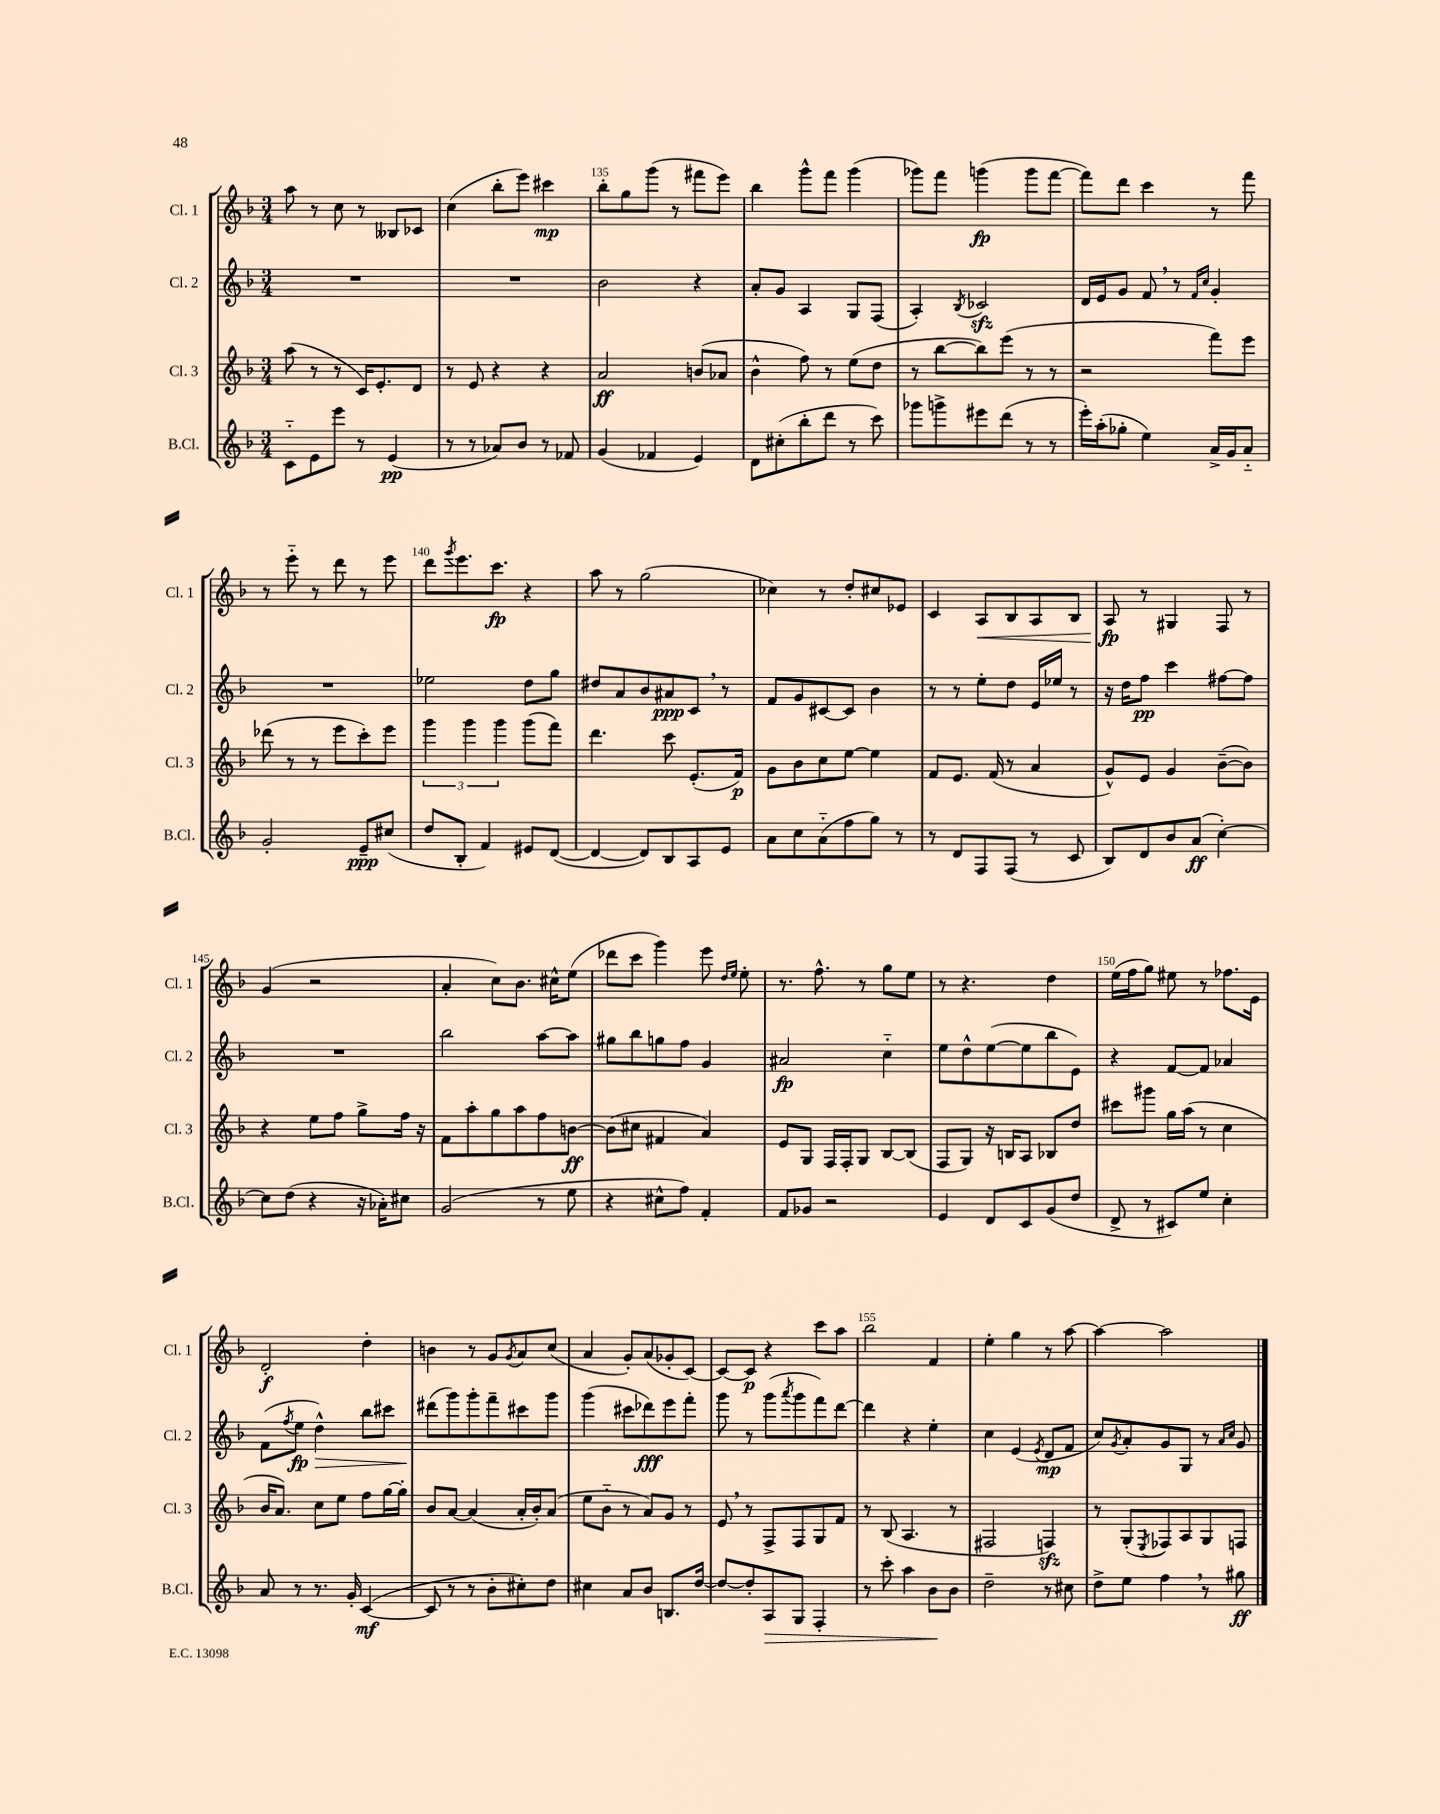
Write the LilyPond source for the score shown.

<<
\new StaffGroup <<
\new Staff = "s0" \with { instrumentName = "Cl. 1" shortInstrumentName = "Cl. 1" } {
    \clef treble \key f \major \numericTimeSignature \time 3/4
    a''8 r8 c''8 r8 beses8 ces'8 |
    c''4( bes''8-. e'''8) cis'''4\mp |
    bes''8-. g''8 g'''8( r8 fis'''8 e'''8) |
    bes''4 g'''8-^ f'''8 g'''4( |
    ges'''8) f'''8 g'''4\fp( g'''8 f'''8~ |
    f'''8) d'''8 c'''4 r8 f'''8 |
    r8 e'''8-_ r8 d'''8 r8 e'''8 |
    d'''8 \acciaccatura { g'''8 } e'''8. c'''8.\fp r4 |
    a''8 r8 g''2( |
    ces''4) r8 d''8-. cis''8 ees'8 |
    c'4 a8\< bes8 a8 bes8 |
    a8\fp\! r8 gis4 f8 r8 |
    g'4( r2 |
    a'4-. c''8) bes'8. cis''16-^ e''8( |
    des'''8 c'''8 g'''4) e'''8 \grace { d''16 e''16 } e''8-. |
    r8. f''8.-^ r8 g''8 e''8 |
    r8 r4. d''4 |
    e''16( f''16 g''8) eis''8 r8 fes''8. e'16 |
    d'2-.\f d''4-. |
    b'4 r8 g'8 \acciaccatura { g'8 } a'8 c''8( |
    a'4 g'8-.) a'8( ges'8-. c'8~) |
    c'8~ c'8\p r4 c'''8 a''8 |
    bes''2 f'4 |
    e''4-. g''4 r8 a''8~ |
    a''4~ a''2 \bar "|." |
}
\new Staff = "s1" \with { instrumentName = "Cl. 2" shortInstrumentName = "Cl. 2" } {
    \clef treble \key f \major \numericTimeSignature \time 3/4
    R2. |
    R2. |
    bes'2 r4 |
    a'8-. g'8 a4 g8 f8( |
    a4-.) \acciaccatura { bes8 } ces'2\sfz |
    d'16 e'16 g'8 f'8 \breathe r8 \grace { f'16 c''16 } g'4-. |
    R2. |
    ees''2 d''8 g''8 |
    dis''8 a'8 bes'8 ais'8\ppp c'8 \breathe r8 |
    f'8 g'8 cis'8~ cis'8 bes'4 |
    r8 r8 e''8-. d''8 e'16 ees''16 r8 |
    r16 d''16 f''8\pp c'''4 fis''8~ fis''8 |
    R2. |
    bes''2 a''8~ a''8 |
    gis''8 bes''8 g''8 f''8 g'4 |
    ais'2\fp c''4-_ |
    e''8 d''8-^ e''8~( e''8 bes''8 e'8) |
    r4 f'8~ f'8 aes'4 |
    f'8( \acciaccatura { f''8 } e''8\fp\> d''4-^) bes''8 cis'''8 |
    dis'''8\!( g'''8) g'''8-. f'''8-- cis'''8 g'''8 |
    g'''4( cis'''8 des'''8\fff) e'''8 f'''8-. |
    g'''8 r8 g'''8( \acciaccatura { a'''8 } g'''8 f'''8) d'''8~ |
    d'''4 r4 e''4-. |
    c''4 e'4( \acciaccatura { e'8 } d'8\mp f'8 |
    c''8) \acciaccatura { g'8 } a'8-. g'8 g8 r8 \grace { a'16 c''16 } g'8 \bar "|." |
}
\new Staff = "s2" \with { instrumentName = "Cl. 3" shortInstrumentName = "Cl. 3" } {
    \clef treble \key f \major \numericTimeSignature \time 3/4
    a''8( r8 r8 c'16) e'8.-. d'8 |
    r8 e'8 r4 r4 |
    a'2\ff b'8( aes'8 |
    bes'4-^ f''8) r8 e''8( d''8 |
    r8 bes''8~ bes''8) e'''8( r8 r8 |
    r2 f'''8) e'''8 |
    des'''8( r8 r8 e'''8 c'''8-.) e'''8 |
    \tuplet 3/2 { g'''4 g'''4 g'''4 } g'''8( f'''8) |
    d'''4. c'''8 e'8.-.( f'16\p) |
    g'8 bes'8 c''8 e''8~ e''4 |
    f'8 e'8. f'16( r8 a'4 |
    g'8-^) e'8 g'4 bes'8~--( bes'8) |
    r4 e''8 f''8 g''8-> f''16 r16 |
    f'8 a''8-. g''8 a''8 f''8 b'8~\ff |
    b'8( cis''8 fis'4 a'4) |
    e'8 g8 f16 f16-. g8 bes8~ bes8( |
    f8 g8) r16 b16 a8 bes8 d''8 |
    cis'''8 gis'''8 g''16 a''16( r8 c''4 |
    bes'16 a'8.) c''8 e''8 f''8 g''16~ g''16-. |
    bes'8 a'8~ a'4( a'16-. bes'16-.) a'8( |
    e''8 bes'8-_ r8 a'8) g'8 r8 |
    e'8 \breathe r8 f8-> f8 g8 f'8 |
    r8 bes8( a4. r8 |
    fis2 f4\sfz) |
    r8 g8-.( \acciaccatura { e8 } fes8) a8 g8 f8 \bar "|." |
}
\new Staff = "s3" \with { instrumentName = "B.Cl." shortInstrumentName = "B.Cl." } {
    \clef treble \key f \major \numericTimeSignature \time 3/4
    c'8-_ e'8 e'''8 r8 e'4\pp( |
    r8 r8 aes'8) bes'8 r8 fes'8 |
    g'4( fes'4 e'4) |
    d'8 cis''8-.( bes''8-. d'''8 r8 c'''8) |
    ges'''8 g'''8-> eis'''8 d'''8( r8 r8 |
    e'''16-.) a''16-.( ges''8-. e''4) a'16-> g'16 a'8-_ |
    g'2-. e'8--\ppp cis''8( |
    d''8 bes8-. f'4) eis'8 d'8~( |
    d'4~ d'8) bes8 a8 e'8 |
    a'8 c''8 a'8-_( f''8 g''8) r8 |
    r8 d'8 f8 f8( r8 c'8 |
    bes8) d'8 bes'8 a'8\ff( c''4~-.) |
    c''8 d''8( r4 r16 aes'16-.) cis''8 |
    g'2( r8 e''8 |
    r4 cis''8-^ f''8) f'4-. |
    f'8 ges'8 r2 |
    e'4 d'8 c'8 g'8( d''8 |
    d'8-> r8 cis'8) e''8 c''4-. |
    a'8 r8 r8. g'16-. c'4~\mf( |
    c'8 r8 r8 bes'8-. cis''8-.) d''8 |
    cis''4 a'8 bes'8 b8. d''16~ |
    d''8~ d''8-. a8\> g8 f4-. |
    r8 c'''8-. a''4 bes'8\! bes'8 |
    d''2-- r8 cis''8 |
    d''8-> e''8 f''4 \breathe r8 gis''8\ff \bar "|." |
}
>>
>>
\layout { \context { \Score currentBarNumber = #133 \override BarNumber.break-visibility = ##(#f #t #t) barNumberVisibility = #(every-nth-bar-number-visible 5) } }
